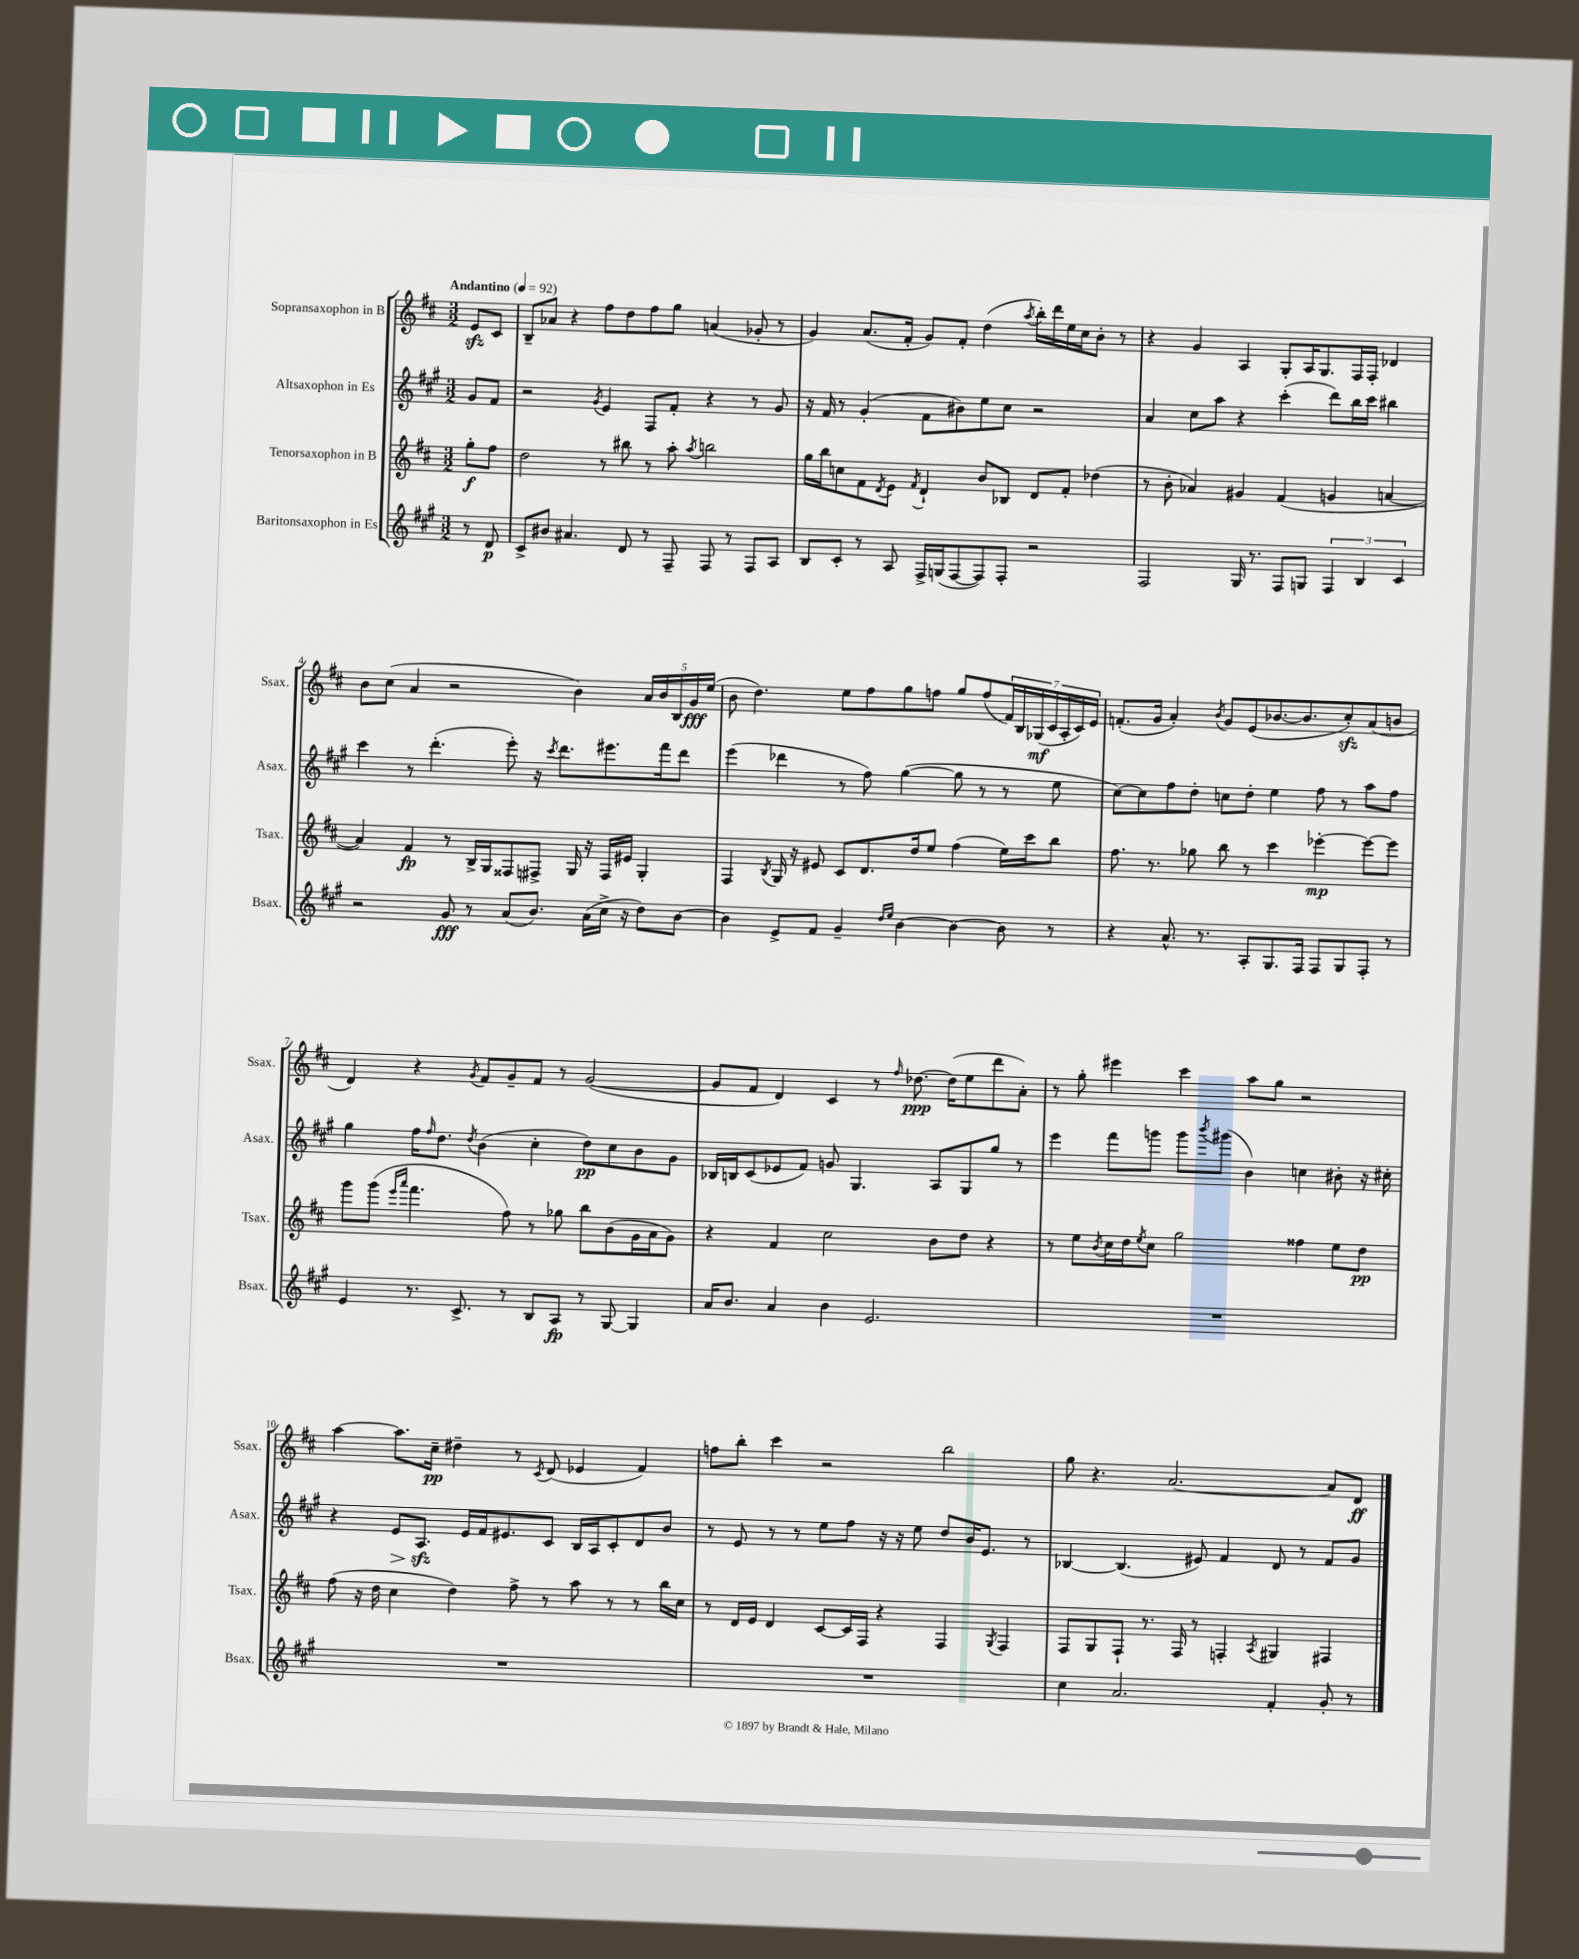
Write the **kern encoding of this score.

**kern	**kern	**kern	**kern
*staff4	*staff3	*staff2	*staff1
*clefG2	*clefG2	*clefG2	*clefG2
*k[f#c#g#]	*k[f#c#]	*k[f#c#g#]	*k[f#c#]
*M3/2	*M3/2	*M3/2	*M3/2
*MM92	*MM92	*MM92	*MM92
8r	8gg'	8g#	8e
8d	8ff#	8f#	8c#
=	=	=	=
8c#^	2dd	2r	8B~
8b#	.	.	8a-
4.a#	.	.	4r
.	.	8qg#	.
.	8r	4e	8ff#
8d	8bb#	.	8dd
8r	8r	8F#	8ff#
8F#~	8aa'	8f#'	8gg
.	8qaa	.	.
8F#	2bb	4r	(4a
8r	.	.	.
8F#	.	8r	8g-'
8A	.	8g#	8r
=	=	=	=
8B	16gg	16r	4g)
.	16bb	16f#	.
8c#'	8cc	8r	.
8r	8f#	(4g#'	(8.a
.	8qd	.	.
8A	8e	.	.
.	.	.	16f#'
.	8qf#	.	.
16F#^	4d`	8f#	8g)
(16G	.	.	.
[8F#	.	8b#)	8f#'
8F#])	8b	8ee	(4dd
8F#'	8B-	8cc#	.
.	.	.	8qaa
2r	8d	2r	16bb')
.	.	.	16ddd
.	8f#'	.	16ee
.	.	.	16cc#
.	(4dd-	.	8b'
.	.	.	8r
=	=	=	=
2F#	8r	4a	4r
.	8b'	.	.
.	4a-)	8cc#	4g
.	.	8aa	.
16G#	4g#	4r	4A
8.r	.	.	.
8F#	(4f#	(4ccc#'	8G'
8G	.	.	16A
.	.	.	8.G
6F#	4g	8ddd)	.
.	.	16bb	16F#
6B	.	.	.
.	.	16ccc#	16F#'
.	[4a	4bb#	4d-
6c#	.	.	.
=	=	=	=
2r	4a])	4ccc#	8b
.	.	.	(8cc#
.	4f#	8r	4a
.	.	(4.ddd'	.
8g#	8r	.	2r
8r	16B^	.	.
.	16G	.	.
(8a	8F##	8eee')	.
8.b)	8F#^	16r	.
.	.	8qccc#	.
.	.	8.ddd	.
.	16G	.	4b)
(16a	16r	.	.
16cc#^	16F#	8.eee#	.
16r	16e#	.	.
8dd)	4G'	.	20a
.	.	.	20b
.	.	16fff#	.
.	.	.	20B
[8b	.	8ddd	.
.	.	.	20g
.	.	.	(20ee
=	=	=	=
4b]	4F#	(4eee	8b
.	.	.	4.dd)
.	8qB	.	.
8e^	16G	4ddd-	.
.	16r	.	.
8f#	8e#	.	.
4g#~	8c#	8r	8ee
.	8.d	8ff#)	8ff#
16qqdd	.	.	.
16qqee	.	.	.
[4b	.	([4gg#	8gg
.	16dd	.	.
.	8ee	.	8ff
4b_	(4ff#	8gg#]	8gg
.	.	8r	(8ff
8b]	16ee)	8r	28f#)
.	.	.	28B
.	16ccc#	.	.
.	.	.	(28G-
.	.	.	28c#
8r	8bb	8ee	.
.	.	.	28A'
.	.	.	28c#)
.	.	.	28e
=	=	=	=
4r	8.ff#	[8cc#)	(8.f'
.	.	8cc#]	.
.	8.r	.	16g
8.a^^	.	8ff#	4a')
.	8gg-	8dd'	.
8.r	.	.	.
.	.	.	8qb
.	8bb	8cc	8g
8A'	8r	8dd'	(8e
8.G#	4ccc#	4ee	[8.b-
16F#	.	.	8.b-]
8F#	[4eee-'	8ff#	.
8G#	.	8r	8cc#')
8F#'	8eee-_	8aa	(8a
8r	8eee-]	8ff#	8b
=	=	=	=
4e	8ggg	4gg#	4d)
.	(8ggg	.	.
.	16qqeee	.	.
.	16qqaaa	.	.
8.r	4.fff#	16ff#	4r
.	.	16qqff#	.
.	.	8.dd	.
8.c#^	.	.	.
.	.	8qdd	8qg
.	.	(4b	8f#
8r	8ff#)	.	8g~
8B	8r	4cc#'	8f#
8A	8gg-	.	8r
8r	8bb	8dd)	([2g
[8G#	(8b	8cc#	.
4G#]	16g	8b	.
.	16a	.	.
.	8g)	8g#	.
=	=	=	=
16a	4r	16B-	8g]
8.b	.	16B	.
.	.	(8c#	8f#
4a	4f#	8e-	4d)
.	.	8f#)	.
4b	2cc#	8g	4c#
.	.	4.G#	.
2.e	.	.	8r
.	.	.	16qqff#
.	.	.	[8.dd-
.	8b	8A	.
.	.	.	(16dd-]
.	8dd	8G#	8ee
.	4r	8gg#	8ddd
.	.	8r	8a')
=	=	=	=
1.r	8r	4eee	8r
.	8ee	.	8gg'
.	8qb	.	.
.	16cc#	8fff#	4eee#
.	16dd	.	.
.	8qee	.	.
.	8cc#	8ggg	.
.	2gg	8ggg	4ccc#
.	.	8qbbb	.
.	.	(8ggg#	.
.	.	4b)	8aa
.	.	.	8gg
.	4ff##	4cc	2r
.	8ee	8b#'	.
.	8dd	16r	.
.	.	16cc#'	.
=	=	=	=
1.r	(8ff#	4r	[4aa
.	16r	.	.
.	16dd	.	.
.	4cc#	8e	8.aa]
.	.	8.A	.
.	.	.	16cc#~
.	4dd)	.	4dd#~
.	.	16e	.
.	.	16f#	.
.	.	8.e#	.
.	8ff#^	.	8r
.	.	.	8qc#
.	8r	8c#	(8d
.	8aa	16B	4e-
.	.	16A	.
.	8r	8c#'	.
.	8r	8d	4f#)
.	16bb	8b	.
.	16cc#	.	.
=	=	=	=
1.r	8r	8r	8ff
.	16d	8e	8bb'
.	16e	.	.
.	4d	8r	4ccc#
.	.	8r	.
.	[8c#	8ee	2r
.	16c#]	8ff#	.
.	16F#	.	.
.	4r	16r	.
.	.	16r	.
.	.	8ee	.
.	4F#	8dd	2bb
.	.	16b	.
.	.	8.e	.
.	8qG	.	.
.	4F#	.	.
.	.	8r	.
=	=	=	=
4cc#	8F#	[4B-	8gg
.	8G	.	4.r
2.a	8F#`	(4.B-]	.
.	8.r	.	.
.	.	.	[2.a
.	16F#	.	.
.	8r	8e#)	.
.	4F'	4f#	.
.	8qA	.	.
4f#'	4G#	8d	.
.	.	8r	.
8g#'	4F#	8f#	8a]
8r	.	8g#	8d
==	==	==	==
*-	*-	*-	*-
